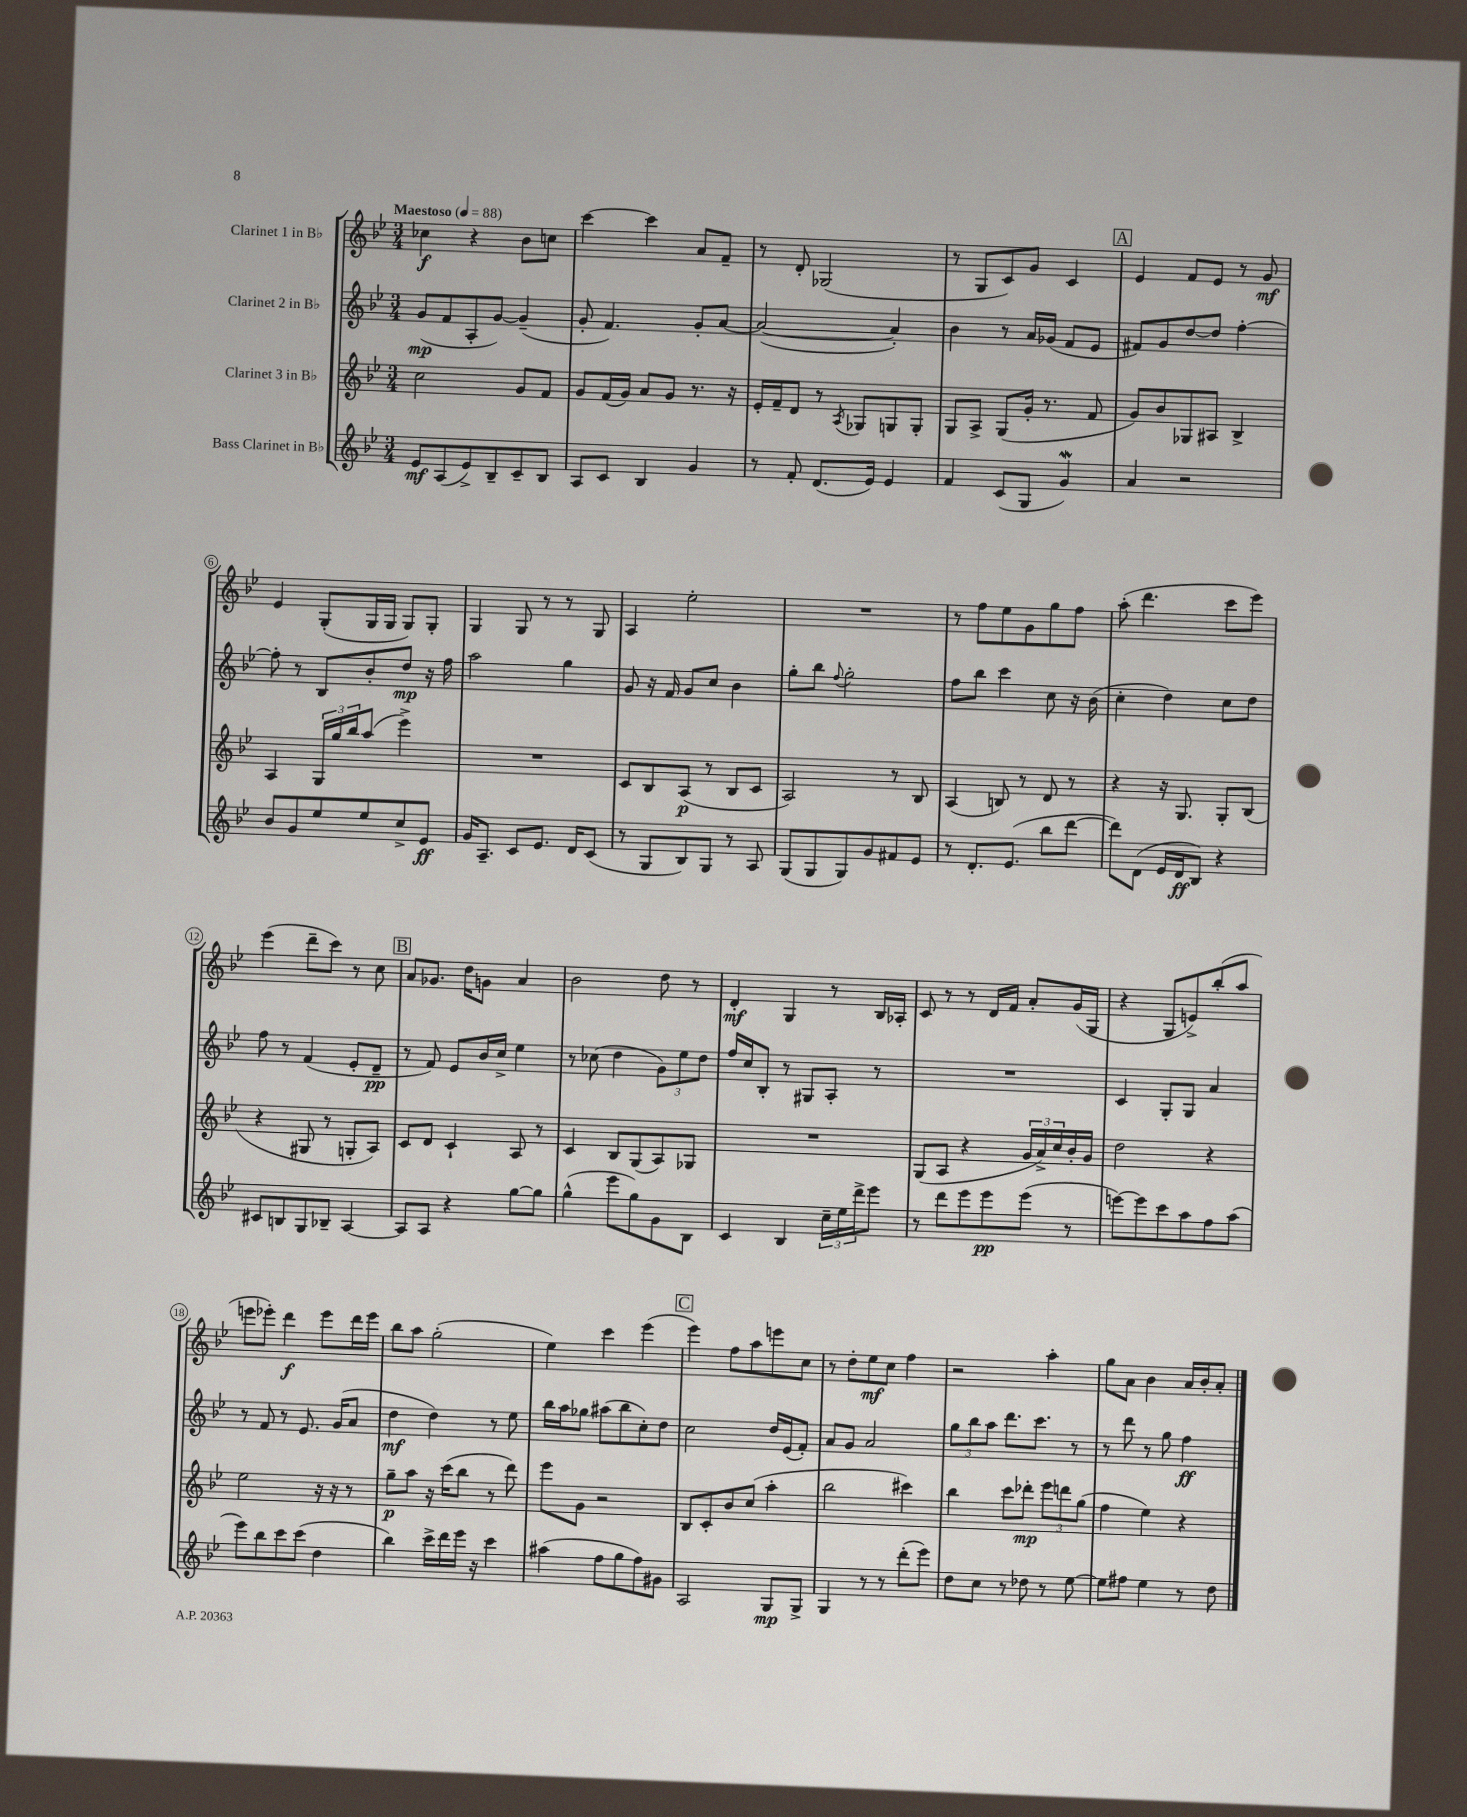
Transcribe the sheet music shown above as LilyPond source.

<<
\new StaffGroup <<
\new Staff = "s0" \with { instrumentName = "Clarinet 1 in Bb" } {
    \clef treble \key bes \major \numericTimeSignature \time 3/4 \tempo "Maestoso" 4 = 88
    ces''4\f r4 bes'8 c''8 |
    c'''4~ c'''4 a'8 f'8-- |
    r8 d'8-. ges2( |
    r8 g8 c'8) g'8 c'4 |
    \mark \markup { \box "A" } ees'4 f'8 ees'8 r8 g'8\mf |
    ees'4 g8-.( g16 g16 g8) g8-. |
    g4 g8 r8 r8 g8 |
    a4 ees''2-. |
    R2. |
    r8 f''8 ees''8 g'8 g''8 f''8 |
    a''8-.( d'''4. c'''8 ees'''8) |
    ees'''4( d'''8-- c'''8) r8 c''8 |
    \mark \markup { \box "B" } a'8 ges'8. d''16 g'8 a'4 |
    bes'2 d''8 r8 |
    d'4-.\mf g4 r8 bes16 aes16-. |
    c'8 r8 r8 d'16 f'16 a'8-. g'16( g16 |
    r4 g8 e'8->) bes''8-.( a''8 |
    e'''8 ees'''8-.) d'''4\f ees'''8 d'''16 ees'''16 |
    bes''8 a''8 g''2-.( |
    ees''4) c'''4 ees'''4( |
    \mark \markup { \box "C" } ees'''4) f''8 a''8 e'''8 c''8 |
    r8 d''8-. ees''8\mf c''8 f''4 |
    r2 a''4-. |
    g''8 a'8 bes'4 a'16 bes'16-. a'8-. \bar "|." |
}
\new Staff = "s1" \with { instrumentName = "Clarinet 2 in Bb" } {
    \clef treble \key bes \major \numericTimeSignature \time 3/4
    g'8\mp( f'8 a8-. g'8~) g'4--( |
    g'8-. f'4.) g'8-. a'8~ |
    a'2~( a'4-.) |
    bes'4 r8 a'16 ges'16( f'8 ees'8 |
    \mark \markup { \box "A" } fis'8) g'8 d''8~ d''8 f''4~-. |
    f''8-. r8 bes8 bes'8-. d''8\mp r16 f''16 |
    a''2 g''4 |
    g'8 r16 f'16 g'8 c''8 bes'4 |
    g''8-. bes''8 \appoggiatura { f''8 } g''2-. |
    f''8 bes''8 c'''4 c''8 r16 bes'16( |
    c''4-. d''4) c''8 d''8 |
    f''8 r8 f'4( ees'8-. d'8--\pp |
    \mark \markup { \box "B" } r8 f'8) ees'8 bes'16 c''16-> ees''4 |
    r8 ces''8( d''4 \tuplet 3/2 { g'8) ees''8 d''8 } |
    f''16 c''16 bes8-. r8 gis8 a8-. r8 |
    R2. |
    c'4 g8-. g8 a'4 |
    r8 f'8 r8 ees'8. g'16( a'8 |
    d''4\mf d''4) r8 ees''8 |
    bes''16 a''16 ges''8 ais''8( bes''8 c''8-.) d''8 |
    \mark \markup { \box "C" } c''2 d''16 ees'16( f'8-.) |
    a'8 g'8 a'2 |
    \tuplet 3/2 { g''8 bes''8 a''8 } d'''8. c'''8. r8 |
    r8 d'''8 r8 g''8 f''4\ff \bar "|." |
}
\new Staff = "s2" \with { instrumentName = "Clarinet 3 in Bb" } {
    \clef treble \key bes \major \numericTimeSignature \time 3/4
    c''2 g'8 f'8 |
    g'8 f'16( g'16) a'8 g'8 r8. r16 |
    ees'16-. f'16-- d'8 r8 \acciaccatura { a8 } ges8 g8 g8-. |
    g8 a8-> g8( g'16-. r8. f'8 |
    \mark \markup { \box "A" } g'8) bes'8 ges8 ais8 bes4-> |
    a4 \tuplet 3/2 { g16 g''16 bes''16 } a''8( ees'''4->) |
    R2. |
    c'8 bes8 a8\p( r8 bes8 c'8 |
    a2) r8 bes8 |
    a4( b8) r8 d'8 r8 |
    r4 r16 g8. g8-. bes8( |
    r4 gis8 r8 g8-. a8) |
    \mark \markup { \box "B" } c'8 d'8 c'4-! a8 r8 |
    c'4 bes8 g8( a8) ges8 |
    R2. |
    g8( a8 r4 \tuplet 3/2 { g'16 a'16->) c''16 } bes'16-. g'16 |
    d''2 r4 |
    ees''2 r16 r16 r8 |
    g''8--\p a''8 r16 c'''16( bes''8 r8 d'''8) |
    ees'''8 g'8 r2 |
    \mark \markup { \box "C" } bes8 c'8-. bes'8 c''8( a''4-. |
    bes''2 cis'''4) |
    bes''4 c'''8 des'''8-.\mp \tuplet 3/2 { ees'''8 d'''8 g''8( } |
    f''4 ees''4) r4 \bar "|." |
}
\new Staff = "s3" \with { instrumentName = "Bass Clarinet in Bb" } {
    \clef treble \key bes \major \numericTimeSignature \time 3/4
    ees'8\mf a8( ees'8->) bes8-- c'8-- bes8 |
    a8 c'8 bes4 g'4 |
    r8 f'8-. d'8.( ees'16) ees'4 |
    f'4 c'8( g8 g'4\mordent) |
    \mark \markup { \box "A" } a'4 r2 |
    bes'8 g'8 ees''8 ees''8 c''8-> ees'8\ff |
    g'16 a8.-- c'8 ees'8. d'16 c'8( |
    r8 g8 bes8) g8 r8 a8 |
    g8( g8 g8) g'8 fis'8 ees'8 |
    r8 d'8.-. ees'8.( bes''8 d'''8~ |
    d'''8) d'8( ees'16 d'16\ff bes8) r4 |
    cis'8 b8 g8 bes8-- a4~ |
    \mark \markup { \box "B" } a8 a8 r4 g''8~ g''8 |
    g''4-^( ees'''8 g''8) g'8 bes8 |
    c'4 bes4 \tuplet 3/2 { c''16-- ees''16 d'''16-> } ees'''8 |
    r8 d'''8 ees'''8 ees'''8\pp ees'''8( r8 |
    e'''8~) e'''8 c'''8 a''8 f''8 a''8( |
    ees'''8) bes''8 c'''8 c'''8( d''4 |
    bes''4) c'''16-> d'''16 ees'''16 r16 c'''4 |
    ais''4( f''8 g''8 f''8) gis'8 |
    \mark \markup { \box "C" } a2 g8\mp g8-> |
    g4 r8 r8 d'''8-.( ees'''8) |
    d''8 c''8 r8 des''8 r8 ees''8~ |
    ees''8 fis''8 ees''4 r8 d''8 \bar "|." |
}
>>
>>
\layout { \context { \Score \override BarNumber.stencil = #(make-stencil-circler 0.1 0.3 ly:text-interface::print) } }
